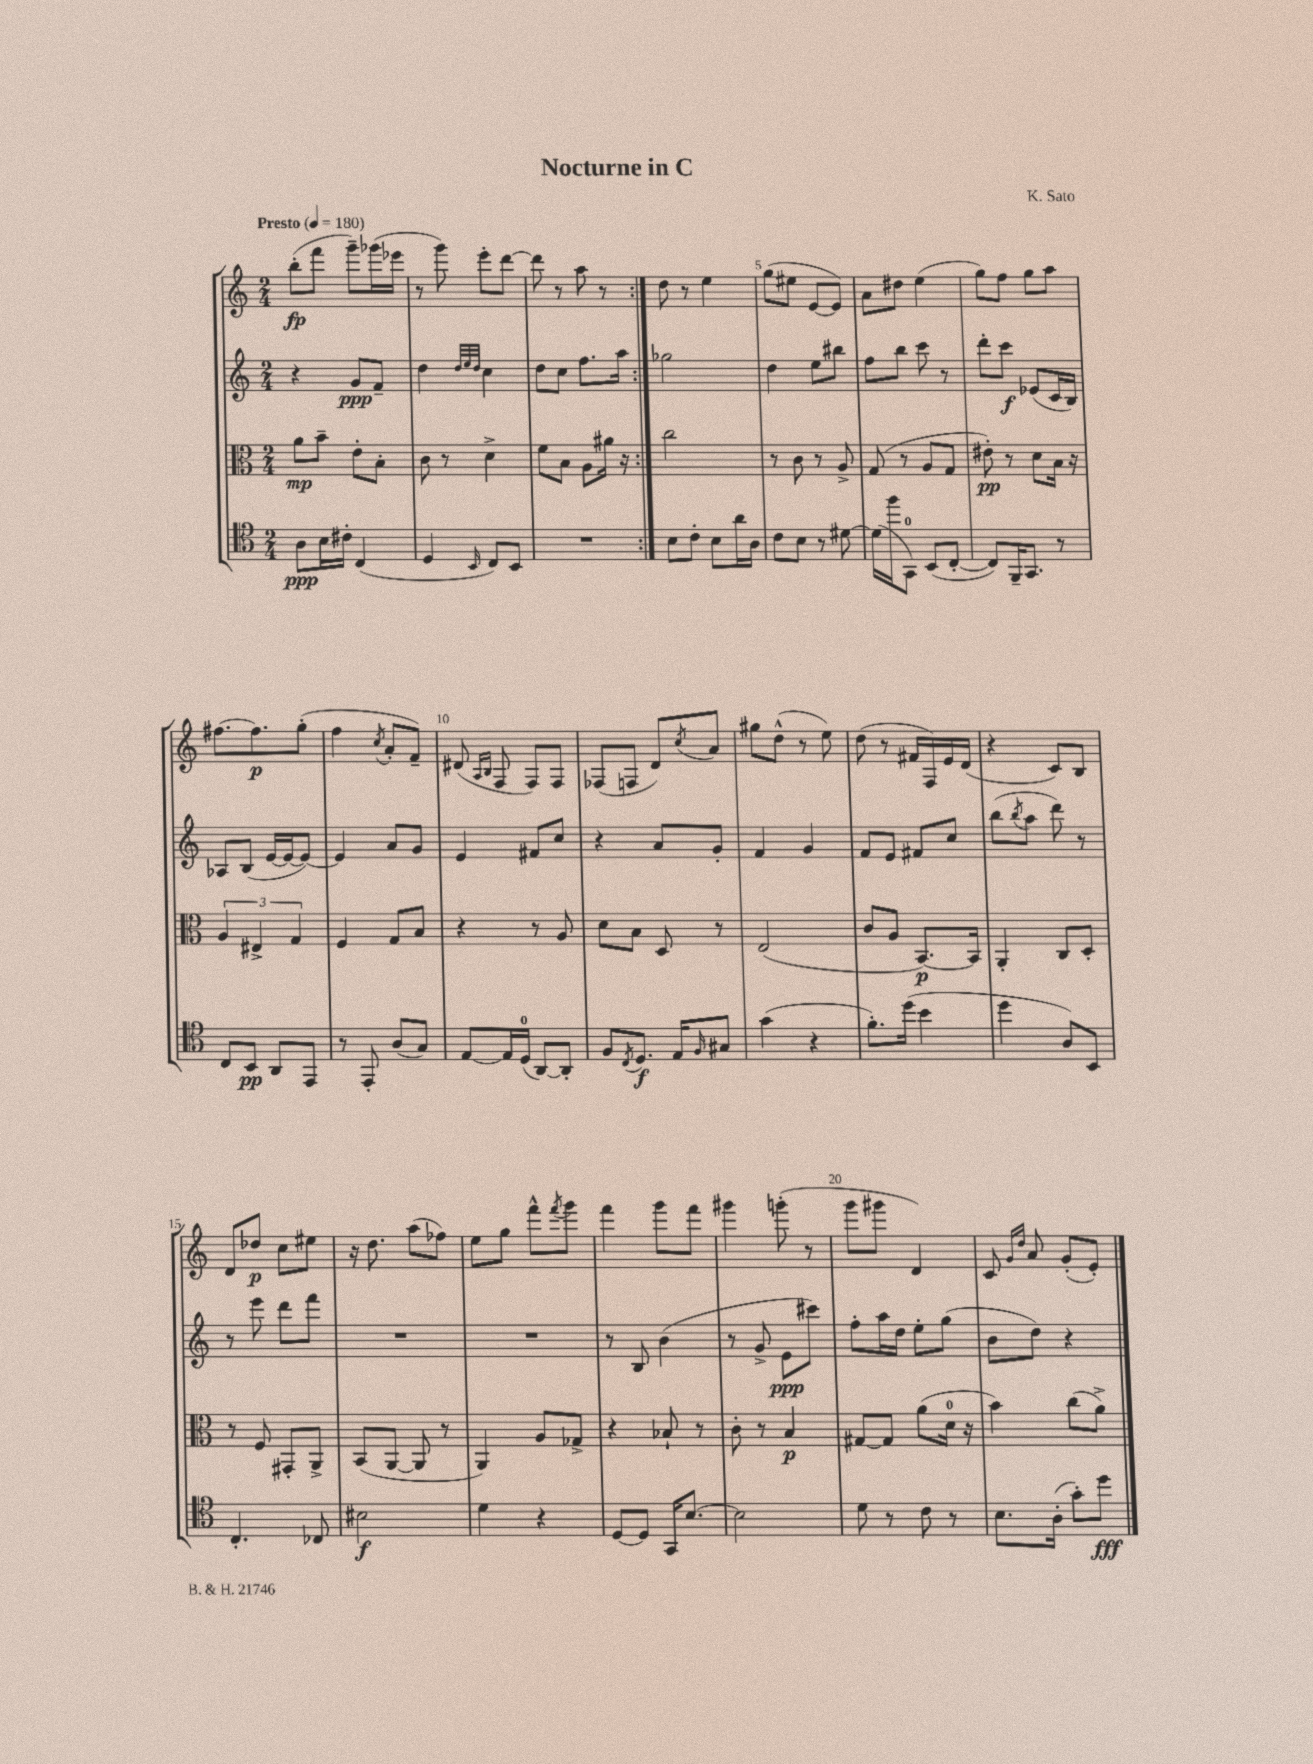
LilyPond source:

\header { title = "Nocturne in C" composer = "K. Sato" }
<<
\new StaffGroup <<
\new Staff = "s0" {
    \clef treble \key c \major \numericTimeSignature \time 2/4 \tempo "Presto" 4 = 180
    \repeat volta 2 { b''8-.\fp( f'''8 g'''8--) ges'''16( ees'''16 |
    r8 g'''8) e'''8-. d'''8~ |
    d'''8 r8 a''8 r8 | }
    d''8 r8 e''4 |
    g''8( eis''8 e'8~ e'8) |
    a'8 dis''8 e''4( |
    g''8) f''8 g''8 a''8 |
    fis''8.~ fis''8.\p g''8-.( |
    f''4 \acciaccatura { c''8 } a'8-. f'8--) |
    dis'8( \grace { a16 b16 } f8 f8) f8 |
    fes8( f8 d'8) \acciaccatura { c''8 } a'8 |
    gis''8 d''8-^( r8 e''8) |
    d''8( r8 fis'16 f16) e'16 d'16( |
    r4 c'8) b8 |
    d'8 des''8\p c''8 eis''8 |
    r16 d''8. a''8( fes''8) |
    e''8 g''8 f'''8-^ \acciaccatura { f'''8 } g'''8 |
    f'''4 g'''8 f'''8 |
    gis'''4 g'''8-.( r8 |
    g'''8 gis'''8 d'4) |
    c'8 \grace { g'16 d''16 } a'8 g'8-.( e'8-.) \bar "|." |
}
\new Staff = "s1" {
    \clef treble \key c \major \numericTimeSignature \time 2/4
    \repeat volta 2 { r4 g'8\ppp f'8-- |
    d''4 \grace { d''32 e''32 d''32 } c''4 |
    d''8 c''8 f''8. a''16 | }
    ges''2 |
    d''4 e''8 bis''8 |
    f''8 b''8 c'''8 r8 |
    d'''8-. c'''8\f ees'8( c'16 b16) |
    aes8 b8( e'16~ e'16~ e'8~) |
    e'4 a'8 g'8 |
    e'4 fis'8 c''8 |
    r4 a'8 g'8-. |
    f'4 g'4 |
    f'8 e'8 fis'8 c''8 |
    b''8( \acciaccatura { b''8 } a''8 d'''8) r8 |
    r8 e'''8 d'''8 f'''8 |
    R2 |
    R2 |
    r8 b8 b'4( |
    r8 g'8-> e'8\ppp cis'''8) |
    f''8-. a''16 d''16 e''8-. g''8( |
    b'8 d''8) r4 \bar "|." |
}
\new Staff = "s2" {
    \clef alto \key c \major \numericTimeSignature \time 2/4
    \repeat volta 2 { a'8\mp b'8-- e'8-. b8-. |
    c'8 r8 d'4-> |
    f'8 b8 a8 ais'16 r16 | }
    c''2 |
    r8 c'8 r8 a8-> |
    g8( r8 a8 g8 |
    eis'8-.\pp) r8 d'8 b16 r16 |
    \tuplet 3/2 { a4 eis4-> g4 } |
    f4 g8 b8 |
    r4 r8 a8 |
    d'8 b8 d8 r8 |
    e2( |
    c'8 a8 b,8.~\p) b,16 |
    a,4-. c8 d8-. |
    r8 f8 gis,8-. a,8-> |
    b,8( a,8~ a,8 r8 |
    a,4) a8 ges8-> |
    r4 bes8-! r8 |
    c'8-. r8 b4\p |
    gis8~ gis8 a'8( d'16-0 r16 |
    b'4) c''8( a'8->) \bar "|." |
}
\new Staff = "s3" {
    \clef tenor \key c \major \numericTimeSignature \time 2/4
    \repeat volta 2 { a8\ppp b16 cis'16-. c4( |
    d4 \grace { b,16 } c8) b,8 |
    R2 | }
    b8 c'8-. b8 a'16 a16 |
    c'8 b8 r8 dis'8~ |
    dis'16( f''16 g,8-0) b,8( c8~-. |
    c8) f,16-- g,8. r8 |
    c8 b,8\pp a,8 e,8 |
    r8 e,8-. a8( g8) |
    e8~ e16 d16-0( a,8~) a,8-. |
    f8 \acciaccatura { c8 } d8.\f e16 \grace { f16 } gis8 |
    g'4( r4 |
    f'8.-.) d''16( b'4 |
    d''4 a8) b,8 |
    c4.-. ces8 |
    bis2\f |
    d'4 r4 |
    d8~ d8 g,16 b8.~ |
    b2 |
    d'8 r8 c'8 r8 |
    b8. a16-.( g'8-.) d''8\fff \bar "|." |
}
>>
>>
\layout { \context { \Score \override BarNumber.break-visibility = ##(#f #t #t) barNumberVisibility = #(every-nth-bar-number-visible 5) } }
